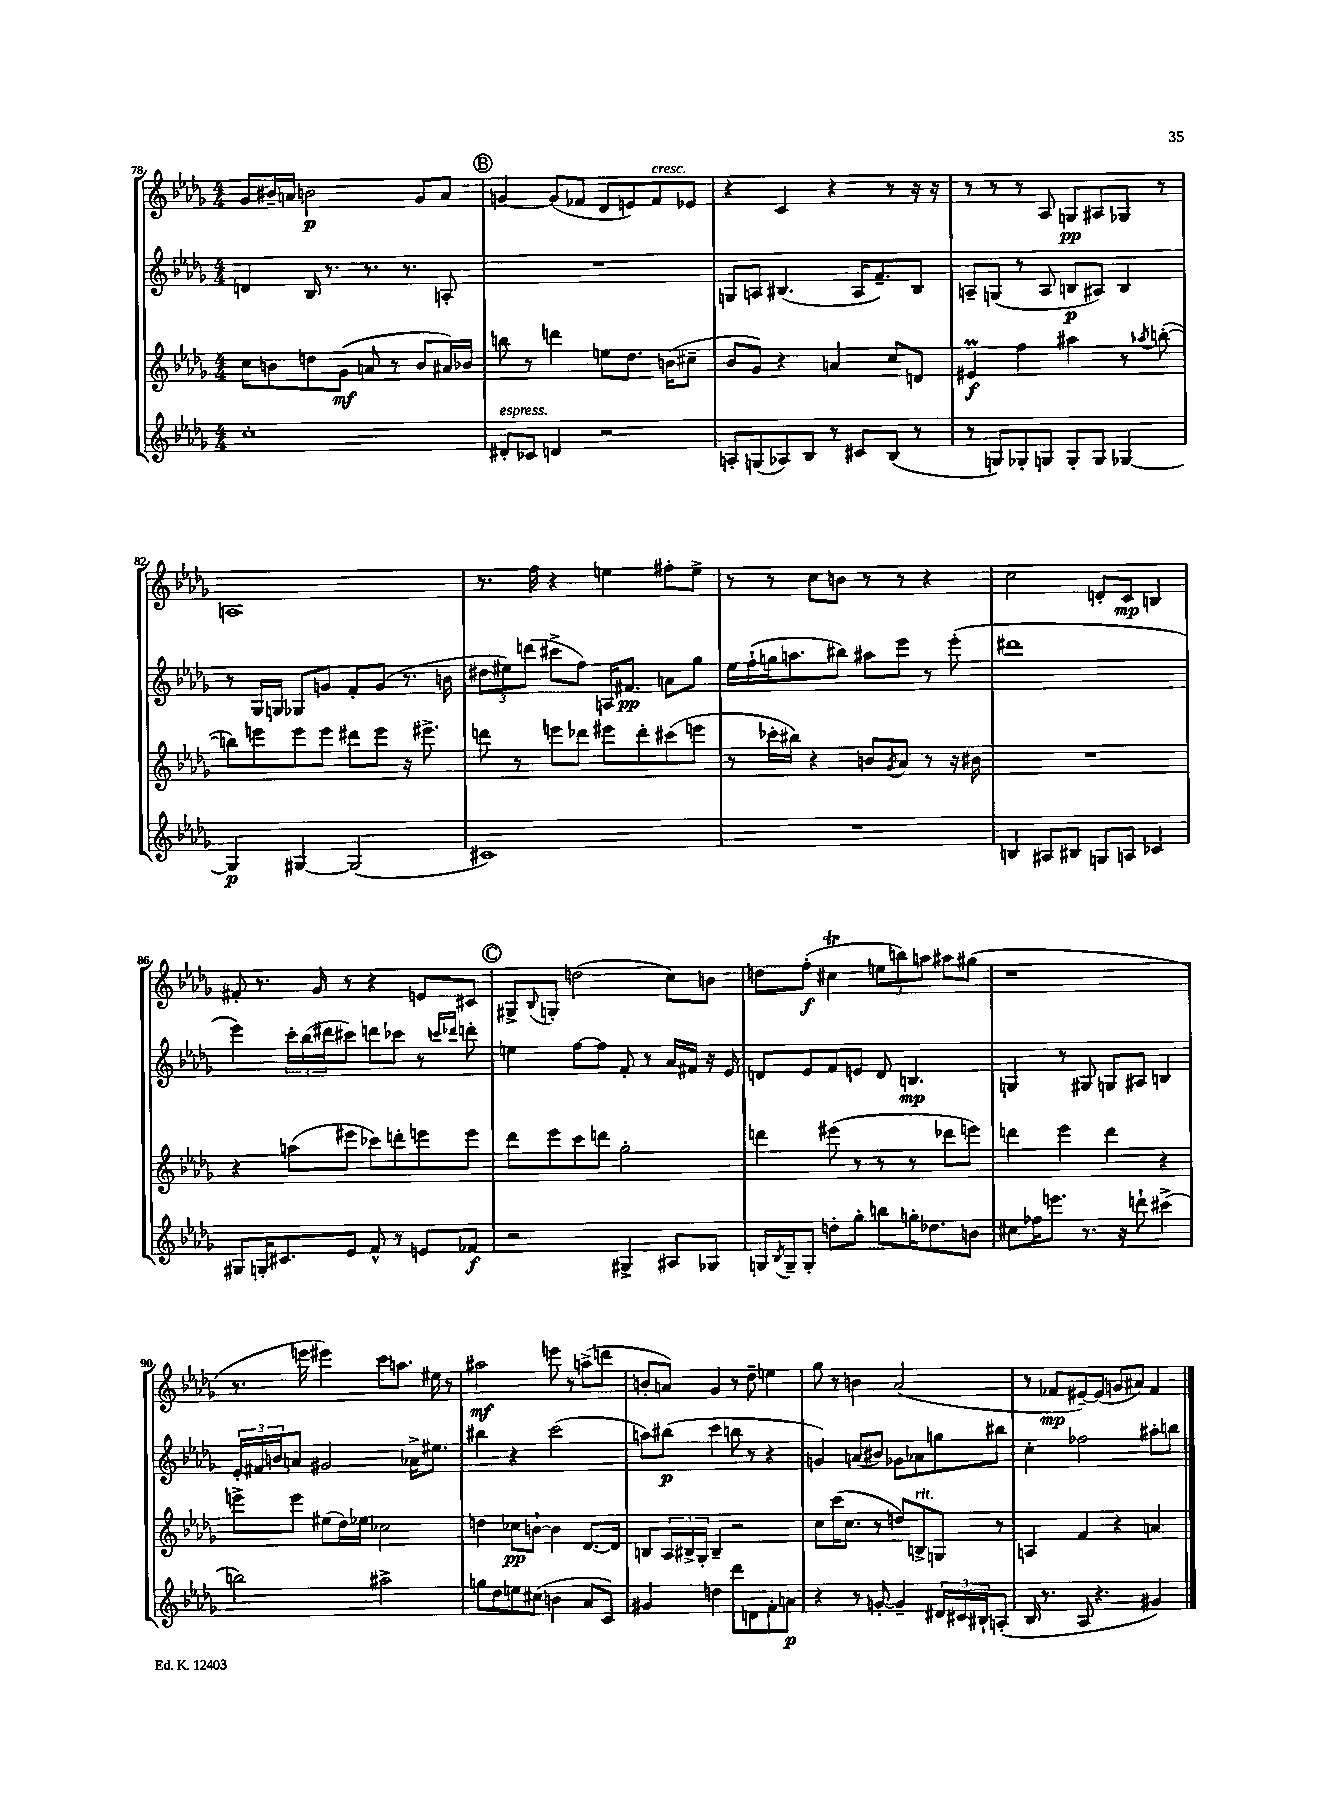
<<
\new StaffGroup <<
\new Staff = "s0" {
    \clef treble \key des \major \numericTimeSignature \time 4/4
    ges'8 bis'16-- a'16 b'2\p ges'8 a'8 |
    \mark \markup { \circle "B" } g'4~ g'8( fes'8 des'8 e'8) fes'8^\markup { \italic "cresc." } ees'8 |
    r4 c'4 r4 r8 r16 r16 |
    r8 r8 r8 aes8 g8\pp ais8 ges8 r8 |
    a1 |
    r8. f''16 r4 e''4 fis''8-. e''8-> |
    r8 r8 c''8 b'8 r8 r8 r4 |
    c''2 d'8-. c'8\mp b4 |
    fis'8-. r8. ges'16 r8 r4 e'8 cis'8 |
    \mark \markup { \circle "C" } gis8-> \appoggiatura { bes8 } g8-. d''2( c''8) b'8 |
    d''8 f''8-.\f( cis''4\trill \tuplet 3/2 { e''8 b''8) a''8 } ais''8 gis''8( |
    r1 |
    r8. e'''16 eis'''4) c'''8 a''8. eis''16 r8 |
    ais''2\mf e'''8 r8 a''8->( d'''8 |
    b'8-. a'8) ges'4 r8 des''8-- e''4 |
    ges''8 r8 b'4 aes'2( |
    r8 fes'8\mp eis'8~--) eis'8( g'8 ais'8) fes'4 \bar "|." |
}
\new Staff = "s1" {
    \clef treble \key des \major \numericTimeSignature \time 4/4
    d'4 bes16 r8. r8. r8. a8-. |
    \mark \markup { \circle "B" } R1 |
    g8 a8 bis4.( a16 f'8.--) bis8 |
    a8-- g8( r8 a8 b8\p ais8) b4 |
    r8 ges16 g16 ges8 g'8 f'8-. g'8( r8. b'16 |
    \tuplet 3/2 { dis''8 eis''8) d'''8( } cis'''8-> f''8) a16 fis'8.\pp a'8 ges''8 |
    ees''16 f''16-!( g''16 a''8. bis''8) ais''8 ees'''8 r8 ees'''8-.( |
    dis'''1 |
    ees'''4) \tuplet 3/2 { c'''16-. bes''16( dis'''16 } cis'''8) d'''8 ces'''8 r8 \grace { c'''16 des'''16 } d'''8-. |
    \mark \markup { \circle "C" } e''4 f''8~ f''8 f'8-. r8 aes'16 fis'16 r16 ees'16 |
    d'8 ees'8 f'8 e'8 d'8 b4.\mp |
    g4 r8 gis8 g8 ais8 b4 |
    \tuplet 3/2 { ees'16-. fis'16 b'16 } a'8 gis'2 aes'16-> eis''8. |
    bis''4 r4 c'''2( |
    a''8) bis''8\p( c'''4 b''8 r8 r4 |
    g'4) a'8( bis'8) ges'8 aes'8 g''8 bis''8 |
    c''4-. fes''2 ais''8-. b''8 \bar "|." |
}
\new Staff = "s2" {
    \clef treble \key des \major \numericTimeSignature \time 4/4
    c''8 b'8 d''8 ges'8\mf( a'8 r8 b'8 ais'16) bes'16 |
    \mark \markup { \circle "B" } b''8 r8 d'''4 e''8 des''8. b'16( cis''8-- |
    bes'8 ges'8) r4 a'4 c''8 d'8 |
    eis'4\prall\f f''4 ais''4 r8 \acciaccatura { aes''8 } b''8~-.( |
    b''8) e'''8 e'''8 e'''8 dis'''8 e'''8 r16 eis'''8.-> |
    d'''8 r8 e'''8 des'''8 eis'''8 des'''8-. cis'''8( e'''8 |
    r8 ces'''16-. bis''16) r4 b'8 \acciaccatura { ges'8 } aes'8 r8 r16 bis'16 |
    R1 |
    r4 a''8( eis'''8 ces'''8) d'''8-. e'''8 e'''8 |
    \mark \markup { \circle "C" } des'''8 ees'''8 c'''8 d'''8 ges''2-. |
    d'''4 eis'''8( r8 r8 r8 des'''8 e'''8) |
    d'''4 ees'''4 d'''4 r4 |
    e'''8-> e'''8 eis''8( des''16) ees''16 ces''2 |
    d''4 ces''8\pp b'8~-! b'4 des'8.~ des'16 |
    b8 \tuplet 3/2 { aes16 bis16-> ges16-. } bis4-- r2 |
    c''8 c'''16( c''8. r8 d''8) b8->^\markup { \italic "rit." } g8 r8 |
    a4 f'4 r4 a'4 \bar "|." |
}
\new Staff = "s3" {
    \clef treble \key des \major \numericTimeSignature \time 4/4
    c''1-. |
    \mark \markup { \circle "B" } dis'8-.^\markup { \italic "espress." } ces'8 d'4 r2 |
    a8-. g8( aes8) bes8 r8 cis'8 bes8( r8 |
    r8 g8) ges8-. g8 g8-. g8 ges4~ |
    ges4\p gis4~ gis2( |
    cis'1) |
    R1 |
    b4 ais8 bis8 g8 a8 ces'4 |
    gis8 g16-. cis'8. ees'8 f'8-^ r8 e'8 fes'8\f |
    \mark \markup { \circle "C" } r2 gis4-> ais8 ges8 |
    g16 \acciaccatura { bes8 } g16-- g8-. d''8-. ges''8-. b''8 g''16-. des''8. b'8 |
    cis''8 fes''16 e'''8. r8. r16 d'''8-! cis'''4->( |
    b''2) ais''2-> |
    g''8 des''8 e''8 cis''8( b'4 aes'8 c'8) |
    gis'4 d''4 des'''8 d'8 f'8-. a'8\p |
    r4 r8 g'8~-. g'4-- \tuplet 3/2 { dis'16 cis'16 bis16-! } a8-.( |
    bes16 r8. aes8 r4. gis'4) \bar "|." |
}
>>
>>
\layout { \context { \Score currentBarNumber = #78 } }
